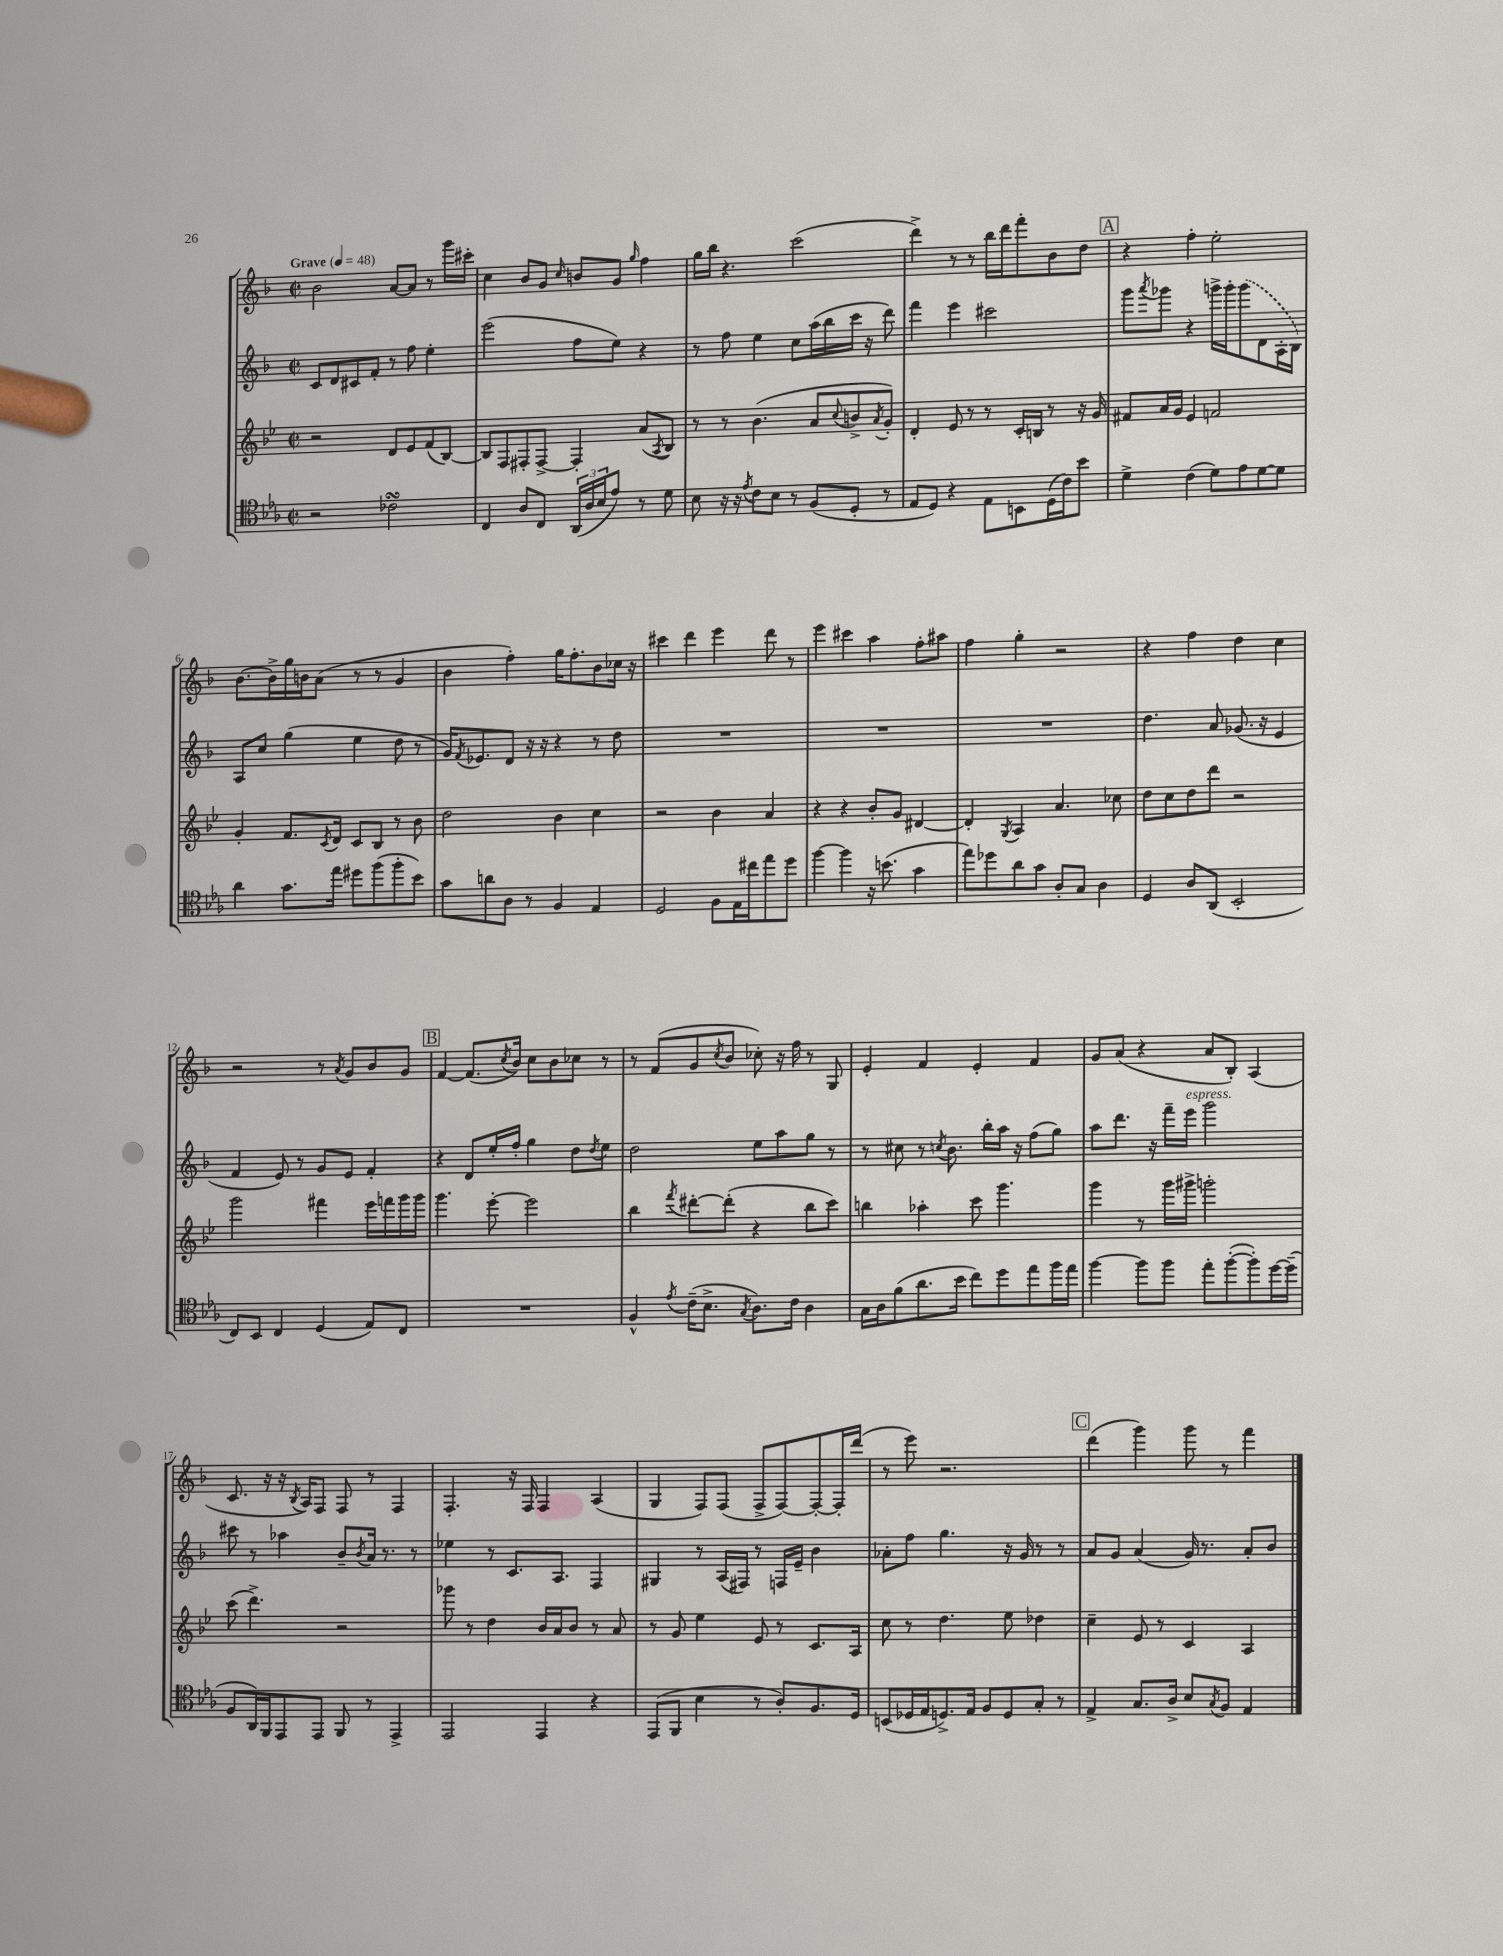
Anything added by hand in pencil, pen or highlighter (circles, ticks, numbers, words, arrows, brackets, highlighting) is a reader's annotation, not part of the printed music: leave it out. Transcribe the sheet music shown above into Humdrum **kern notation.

**kern	**kern	**kern	**kern
*staff4	*staff3	*staff2	*staff1
*clefC4	*clefG2	*clefG2	*clefG2
*k[b-e-a-]	*k[b-e-]	*k[b-]	*k[b-]
*M2/2	*M2/2	*M2/2	*M2/2
*met(c|)	*met(c|)	*met(c|)	*met(c|)
*MM48	*MM48	*MM48	*MM48
2r	2r	8c	2b-
.	.	8d	.
.	.	8c#	.
.	.	8f'	.
2c-	8d	8r	[8a
.	8e-	8ff	8a]
.	(8f	4ee'	8r
.	[8B-)	.	16ggg
.	.	.	16ccc#'
=	=	=	=
4C	8B-]	(2eee	4cc
.	8F	.	.
8A-	8F#'	.	8b-
8C	[8F#^	.	8g
.	.	.	16qqcc
(24AA-	4F#']	8ff	8b
24A-	.	.	.
24B-	.	.	.
8e-)	.	8ee)	8g
.	.	.	16qqgg
8r	(8a	4r	4ff
.	8qA	.	.
8d	8B-)	.	.
=	=	=	=
8B-	8r	8r	16gg
.	.	.	16bb-
16r	8r	8ff	4.r
16r	.	.	.
8qe-	.	.	.
8c	(4.b-	4ee	.
8B-	.	.	.
8r	.	8cc	(2ccc
(8F	8a	(16aa	.
.	.	16bb-	.
.	8qqcc	.	.
8D'	8b^	16ccc	.
.	.	16r	.
.	8qa	.	.
8r	8g')	8ddd)	.
=	=	=	=
8E-	4d'	4fff	4ddd^)
8D)	.	.	.
4r	8e-	4eee	8r
.	8r	.	8r
8E-	8r	2ccc#	16bb-
.	.	.	16ddd
8BB	16c'	.	8fff'
.	16B	.	.
(16D	8r	.	8b-
16c)	.	.	.
8b-	16r	.	8dd
.	16g	.	.
=	=	=	=
4d^	8f#	8ggg	4r
.	.	8qaaa	.
.	16a	8ggg-	.
.	16g	.	.
(4c	4e-	4r	4ff'
8d)	2f	16ggg^	2ee'
.	.	16ggg'	.
8e-	.	(8ggg	.
[8d	.	8d	.
8d]	.	16A'	.
.	.	16B-)	.
=	=	=	=
4a-	4g'	8A	[8.b-
.	.	8cc	.
.	.	.	16b-^]
8.g	8.f	(4gg	16gg
.	.	.	16b
.	.	.	(8a
.	8qc	.	.
16ee-	16d	.	.
8dd#	8c	4ee	8r
(8ff	8B-	.	8r
8ff'	8r	8dd	4g
8b-)	8b-	8r	.
=	=	=	=
8g	2dd	16g)	4b-
.	.	8qf	.
.	.	8.e-	.
8a	.	.	.
8A-	.	8d	4ff')
8r	.	16r	.
.	.	16r	.
4F	4b-	4r	16gg
.	.	.	8.ff'
4E-	4cc	8r	8b-
.	.	8dd	16cc-
.	.	.	16r
=	=	=	=
2D	2r	1r	4ccc#
.	.	.	4ddd
8F	4b-	.	4eee
16E-	.	.	.
16cc#	.	.	.
8ee-	4a	.	8ddd
8dd	.	.	8r
=	=	=	=
[4ff	4r	1r	4eee
4ff]	4r	.	4ccc#
16r	8b-'	.	4aa
(8.b	.	.	.
.	8g	.	.
4g	[4d#	.	8ff'
.	.	.	8aa#
=	=	=	=
8ee-)	4d#']	1r	4ff
8dd-	.	.	.
.	8qG	.	.
8a-	4A	.	4gg'
8g	.	.	.
8A-'	4.a	.	2r
8G	.	.	.
4A-	.	.	.
.	8cc-	.	.
=	=	=	=
4D	8dd	4.dd	4r
.	8cc	.	.
8A-	8dd	.	4ff
(8AA-	8ddd	8a	.
2BB-'	2r	(8.g-	4dd
.	.	16r	.
.	.	4e	4cc
=	=	=	=
8C)	2ggg	4f	2r
8BB-	.	.	.
4C	.	8e)	.
.	.	8r	.
(4D	4fff#	8g	8r
.	.	.	8qa
.	.	8e	8g
8E-)	16eee-	4f'	8b-
.	16fff	.	.
8C	16ggg	.	8g
.	16ggg	.	.
=	=	=	=
1r	4.ggg	4r	[4f
.	.	8d	(8.f]
.	[8eee-'	16ee'	.
.	.	.	8qcc
.	.	16ff'	16b-)
.	2eee-]	4gg	8cc
.	.	.	8b-
.	.	8dd	8cc-
.	.	8qdd	.
.	.	8ee	8r
=	=	=	=
4F^^	4bb-	2dd	8r
.	.	.	(8f
8qe-	8qfff	.	.
(16c~	[8ddd#'	.	8g
8.B-^	.	.	.
.	.	.	8qcc
.	(8ddd#']	.	8b-
8qG	.	.	.
8.A-)	4r	8ee	8cc-')
.	.	8aa	16r
16c	.	.	16ff
4A-	8bb-	8gg	8r
.	8ccc)	8r	8G
=	=	=	=
16G	4bb	8r	4e'
16A-	.	.	.
(8f	.	8cc#	.
8.a-	4aa-'	8r	4f
.	.	8qcc	.
.	.	8.b-	.
16b-	.	.	.
8cc)	8ccc	.	4e'
.	.	16bb-'	.
8dd	4.ggg	16aa	.
.	.	16r	.
8ee-	.	(8ff	4f
16ff	.	8gg)	.
16ee-	.	.	.
=	=	=	=
[4ff	4ggg	8aa	8g
.	.	8.ddd	(8a
8ff]	8r	.	4r
.	.	16r	.
8ff	16ggg	16fff~	.
.	16ggg#^	16eee	.
8ee-'	2ggg'	2ggg	8a
([8ff'	.	.	8B-')
8ff'])	.	.	(4A
[16dd	.	.	.
(16dd~]	.	.	.
=	=	=	=
8F	(8ccc	8ccc#	8.c
16AA-)	4.ddd^)	8r	.
16FF	.	.	16r
8EE-	.	4aa-	16r
.	.	.	8qB-
.	.	.	16A)
8EE-	.	.	8F
8FF	2r	8b-~	8F
.	.	8qb-	.
8r	.	16a	8r
.	.	8.r	.
4EE-^	.	.	4F
.	.	8r	.
=	=	=	=
2EE-	8ggg-	4ee-	4.F'
.	8r	.	.
.	4dd	8r	.
.	.	8.c	16r
.	.	.	16F
4EE-	16b-	.	4F
.	16a	8.A	.
.	8b-	.	.
4r	8r	4F	(4A
.	8a	.	.
=	=	=	=
(8EE-	8r	4G#	4G
8FF	8g	.	.
4B-	4ee-	8r	8F)
.	.	(16A	(8F
.	.	16F#)	.
8r	8e-	8r	8F^
8A-')	8r	16F	[8F)
.	.	16e~	.
8.F	8.c	4b-	8F'_
.	.	.	16F']
16D	16A	.	(16ddd
=	=	=	=
(8BB	8cc	8a-'	8r
16D-	8r	8ff	8eee)
16E-	.	.	.
8.D^)	4.dd	4.gg	2.r
16E-	.	.	.
8F	.	.	.
8D	8ee-	16r	.
.	.	16g	.
8G'	4dd-	8r	.
8r	.	8r	.
=	=	=	=
4E-^	4cc~	8a	(4ddd
.	.	8g	.
8.G	8e-	(4a	4ggg)
.	8r	.	.
16A-^	.	.	.
8B-	4c	16g)	8ggg
.	.	8.r	.
8qG	.	.	.
8F	.	.	8r
4E-	4A	8a'	4fff
.	.	8b-	.
==	==	==	==
*-	*-	*-	*-
